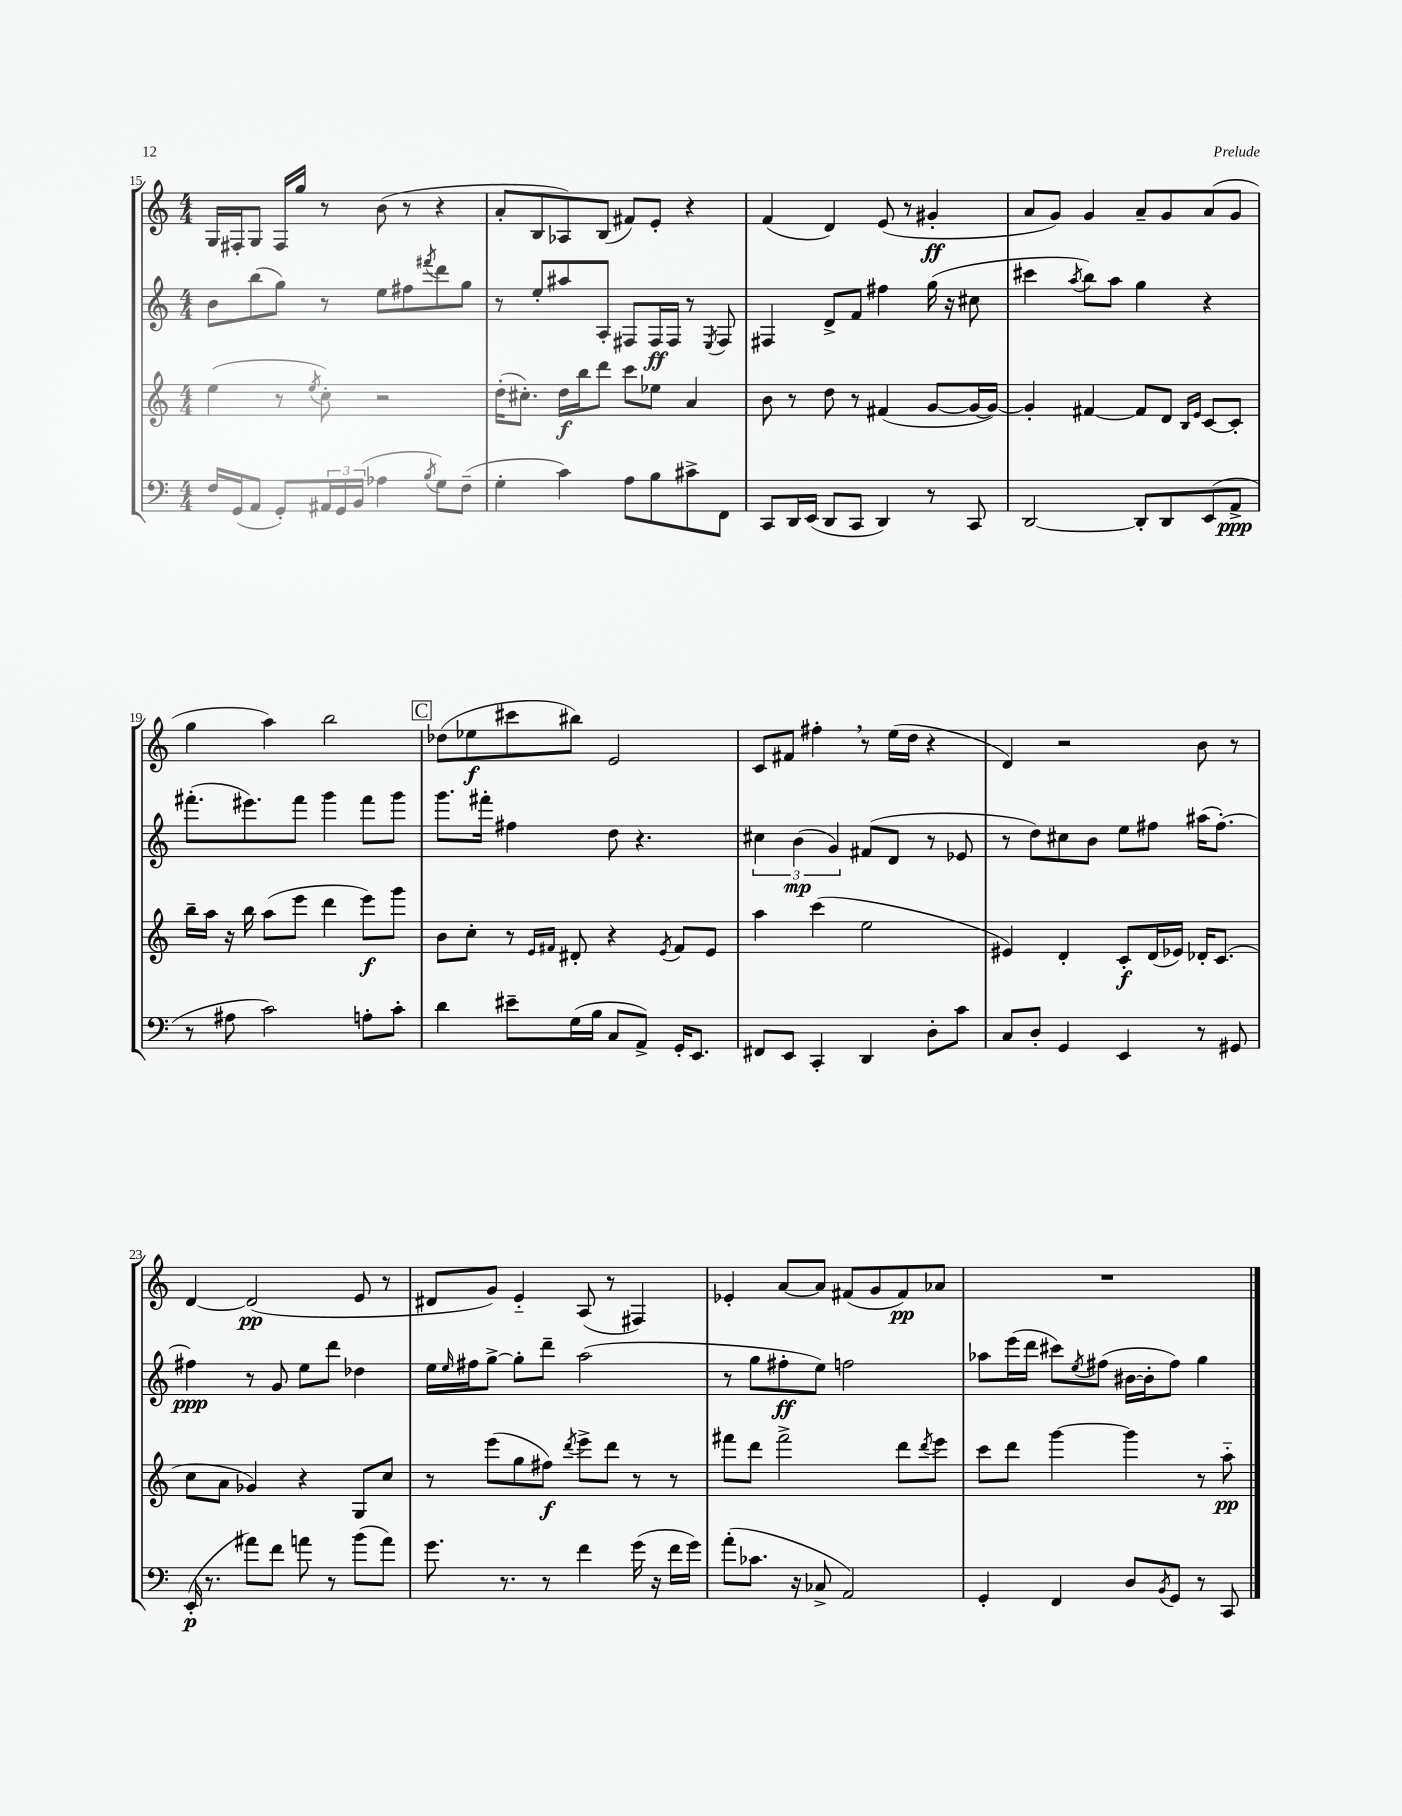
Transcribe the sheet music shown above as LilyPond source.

<<
\new StaffGroup <<
\new Staff = "s0" {
    \clef treble \key c \major \numericTimeSignature \time 4/4
    g16 fis16-. g8 fis16 g''16 r8 b'8( r8 r4 |
    a'8-. b8 aes8) b8( fis'8) e'8-. r4 |
    f'4( d'4) e'8( r8 gis'4-.\ff |
    a'8 g'8) g'4 a'8-- g'8 a'8( g'8 |
    g''4 a''4) b''2 |
    \mark \markup { \box "C" } des''8( ees''8\f cis'''8 bis''8) e'2 |
    c'8 fis'8 fis''4-. \breathe r8 e''16( d''16 r4 |
    d'4) r2 b'8 r8 |
    d'4~ d'2\pp( e'8 r8 |
    dis'8 g'8) e'4-_ a8( r8 fis4) |
    ees'4-. a'8~ a'8 fis'8( g'8 fis'8\pp) aes'8 |
    R1 \bar "|." |
}
\new Staff = "s1" {
    \clef treble \key c \major \numericTimeSignature \time 4/4
    b'8 b''8( g''8) r8 e''8 fis''8 \acciaccatura { fis'''8 } d'''8 g''8 |
    r8 e''8-. ais''8 a8-. fis8 fis16\ff fis16 r8 \acciaccatura { e8 } fis8 |
    fis4 d'8-> f'8 fis''4 g''16( r16 cis''8 |
    cis'''4 \acciaccatura { a''8 } b''8) a''8 g''4 r4 |
    fis'''8.-.( eis'''8.) fis'''8 g'''4 fis'''8 g'''8 |
    \mark \markup { \box "C" } g'''8. fis'''16-. fis''4 d''8 r4. |
    \tuplet 3/2 { cis''4 b'4\mp( g'4) } fis'8( d'8 r8 ees'8 |
    r8 d''8) cis''8 b'8 e''8 fis''8 ais''16( fis''8.~-.) |
    fis''4\ppp r8 g'8 e''8 d'''8 des''4 |
    e''16 \grace { e''16 } fis''16 g''8~-> g''8-. d'''8-- a''2( |
    r8 g''8 fis''8-.\ff e''8) f''2 |
    aes''8 e'''16( d'''16 cis'''8) \acciaccatura { e''8 } fis''8( bis'16~ bis'16-. fis''8) g''4 \bar "|." |
}
\new Staff = "s2" {
    \clef treble \key c \major \numericTimeSignature \time 4/4
    e''4( r8 \acciaccatura { e''8 } c''8-.) r2 |
    d''16-.( cis''8.-.) d''16\f b''16 d'''8 c'''8 ees''8 a'4 |
    b'8 r8 d''8 r8 fis'4( g'8~ g'16~ g'16~) |
    g'4-. fis'4~ fis'8 d'8 \grace { b16 e'16 } c'8~ c'8-. |
    b''16-- a''16 r16 b''16 a''8( e'''8 d'''4 e'''8\f) g'''8 |
    \mark \markup { \box "C" } b'8 c''8-. r8 \grace { e'16 fis'16 } dis'8-. r4 \acciaccatura { e'8 } fis'8 e'8 |
    a''4 c'''4( e''2 |
    eis'4) d'4-. c'8-.\f d'16( ees'16) des'16-. c'8.( |
    c''8 a'8 ges'4) r4 g8 c''8 |
    r8 e'''8( g''8 fis''8\f) \acciaccatura { d'''8 } e'''8-> d'''8 r8 r8 |
    fis'''8 d'''8 fis'''2-> d'''8 \acciaccatura { d'''8 } e'''8 |
    c'''8 d'''8 g'''4~ g'''4 r8 a''8-_\pp \bar "|." |
}
\new Staff = "s3" {
    \clef bass \key c \major \numericTimeSignature \time 4/4
    f16 g,16( a,8 g,8-.) \tuplet 3/2 { ais,16 g,16 b,16( } aes4 \acciaccatura { b8 } g8) f8--( |
    g4-. c'4) a8 b8 cis'8-> f,8 |
    c,8 d,16 e,16( d,8 c,8 d,4) r8 c,8 |
    d,2~ d,8-. d,8 e,8( a,8->\ppp |
    r8 ais8 c'2) a8-. c'8-. |
    \mark \markup { \box "C" } d'4 eis'8-- g16( b16 c8 a,8->) g,16-. e,8. |
    fis,8 e,8 c,4-. d,4 d8-. c'8 |
    c8 d8-. g,4 e,4 r8 gis,8 |
    e,16-.\p( r8. ais'8) f'8 a'8 r8 b'8( a'8) |
    g'8. r8. r8 f'4 g'16( r16 f'16 g'16) |
    a'8-.( ces'8. r16 ces8-> a,2) |
    g,4-. f,4 d8 \acciaccatura { b,8 } g,8 r8 c,8 \bar "|." |
}
>>
>>
\layout { \context { \Score currentBarNumber = #15 } }
